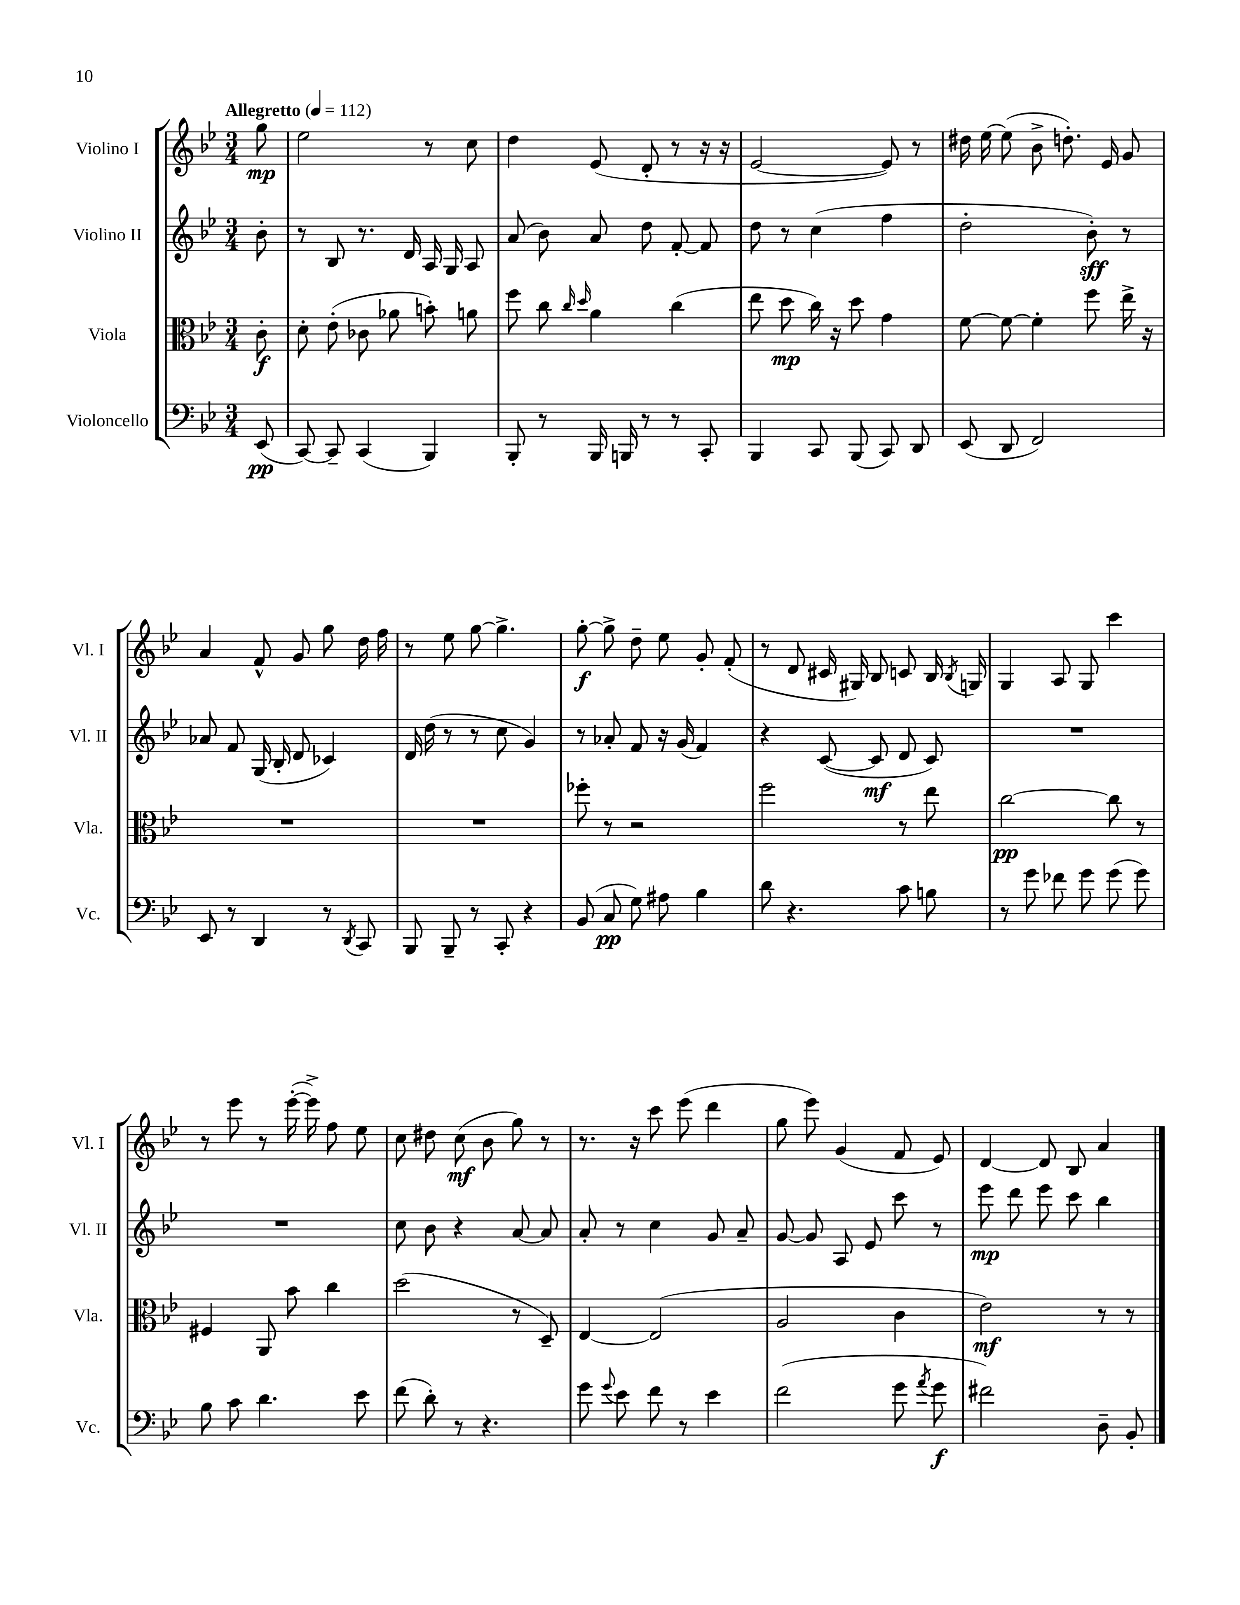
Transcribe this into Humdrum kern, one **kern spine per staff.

**kern	**kern	**kern	**kern
*staff4	*staff3	*staff2	*staff1
*clefF4	*clefC3	*clefG2	*clefG2
*k[b-e-]	*k[b-e-]	*k[b-e-]	*k[b-e-]
*M3/4	*M3/4	*M3/4	*M3/4
*MM112	*MM112	*MM112	*MM112
(8EE-	8c'	8b-'	8gg
=	=	=	=
[8CC)	8d'	8r	2ee-
8CC~]	(8e-'	8B-	.
(4CC	8c-	8.r	.
.	8a-	.	.
.	.	16d	.
4BBB-)	8b')	16A	8r
.	.	16G	.
.	8a	8A	8cc
=	=	=	=
8BBB-'	8ff	(8a	4dd
8r	8cc	8b-)	.
.	16qqcc	.	.
.	16qqdd	.	.
16BBB-	4a	8a	(8e-
16BBB	.	.	.
8r	.	8dd	8d'
8r	(4cc	[8f'	8r
8CC'	.	8f]	16r
.	.	.	16r
=	=	=	=
4BBB-	8ee-	8dd	[2e-
.	8dd	8r	.
8CC	16cc)	(4cc	.
.	16r	.	.
(8BBB-	8dd	.	.
8CC)	4g	4ff	8e-])
8DD	.	.	8r
=	=	=	=
(8EE-	[8f	2dd'	16dd#
.	.	.	[16ee-
8DD	8f_	.	(8ee-]
2FF)	4f']	.	8b-^
.	.	.	8.dd')
.	8ff	8b-')	.
.	.	.	16e-
.	16ee-^	8r	8g
.	16r	.	.
=	=	=	=
8EE-	2.r	8a-	4a
8r	.	8f	.
4DD	.	(16G	8f^^
.	.	16B-'	.
.	.	8d	8g
8r	.	4c-)	8gg
8qDD	.	.	.
8CC	.	.	16dd
.	.	.	16ff
=	=	=	=
8BBB-	2.r	16d	8r
.	.	(16dd	.
8BBB-~	.	8r	8ee-
8r	.	8r	[8gg
8CC'	.	8cc	4.gg^]
4r	.	4g)	.
=	=	=	=
(8BB-	8ff-'	8r	[8gg'
8C	8r	8a-'	8gg^]
8G)	2r	8f	8dd~
8A#	.	16r	8ee-
.	.	(16g	.
4B-	.	4f)	8g'
.	.	.	(8f'
=	=	=	=
8d	2ff	4r	8r
4.r	.	.	8d
.	.	([8c	16c#
.	.	.	16G#)
.	.	8c]	8B-
8c	8r	8d	8c
8B	8ee-	8c)	16B-
.	.	.	8qB-
.	.	.	16G
=	=	=	=
8r	[2cc	2.r	4G
8g	.	.	.
8f-	.	.	8A
8g	.	.	8G
(8g	8cc]	.	4ccc
8g)	8r	.	.
=	=	=	=
8B-	4F#	2.r	8r
8c	.	.	8eee-
4.d	8AA	.	8r
.	8b-	.	([16eee-'
.	.	.	16eee-^])
.	4cc	.	8ff
8e-	.	.	8ee-
=	=	=	=
(8f	(2dd	8cc	8cc
8d')	.	8b-	8dd#
8r	.	4r	(8cc
4.r	.	.	8b-
.	8r	[8a	8gg)
.	8D~)	8a]	8r
=	=	=	=
8g	[4E-	8a'	8.r
8qqg	.	.	.
8e-	.	8r	.
.	.	.	16r
8f	(2E-]	4cc	8ccc
8r	.	.	(8eee-
4e-	.	8g	4ddd
.	.	8a~	.
=	=	=	=
(2f	2A	[8g	8gg
.	.	8g]	8eee-)
.	.	8A	(4g
.	.	8e-	.
8g	4c	8ccc	8f
8qa	.	.	.
8g	.	8r	8e-)
=	=	=	=
2f#)	2e-)	8eee-	[4d
.	.	8ddd	.
.	.	8eee-	8d]
.	.	8ccc	8B-
8D~	8r	4bb-	4a
8BB-'	8r	.	.
==	==	==	==
*-	*-	*-	*-
